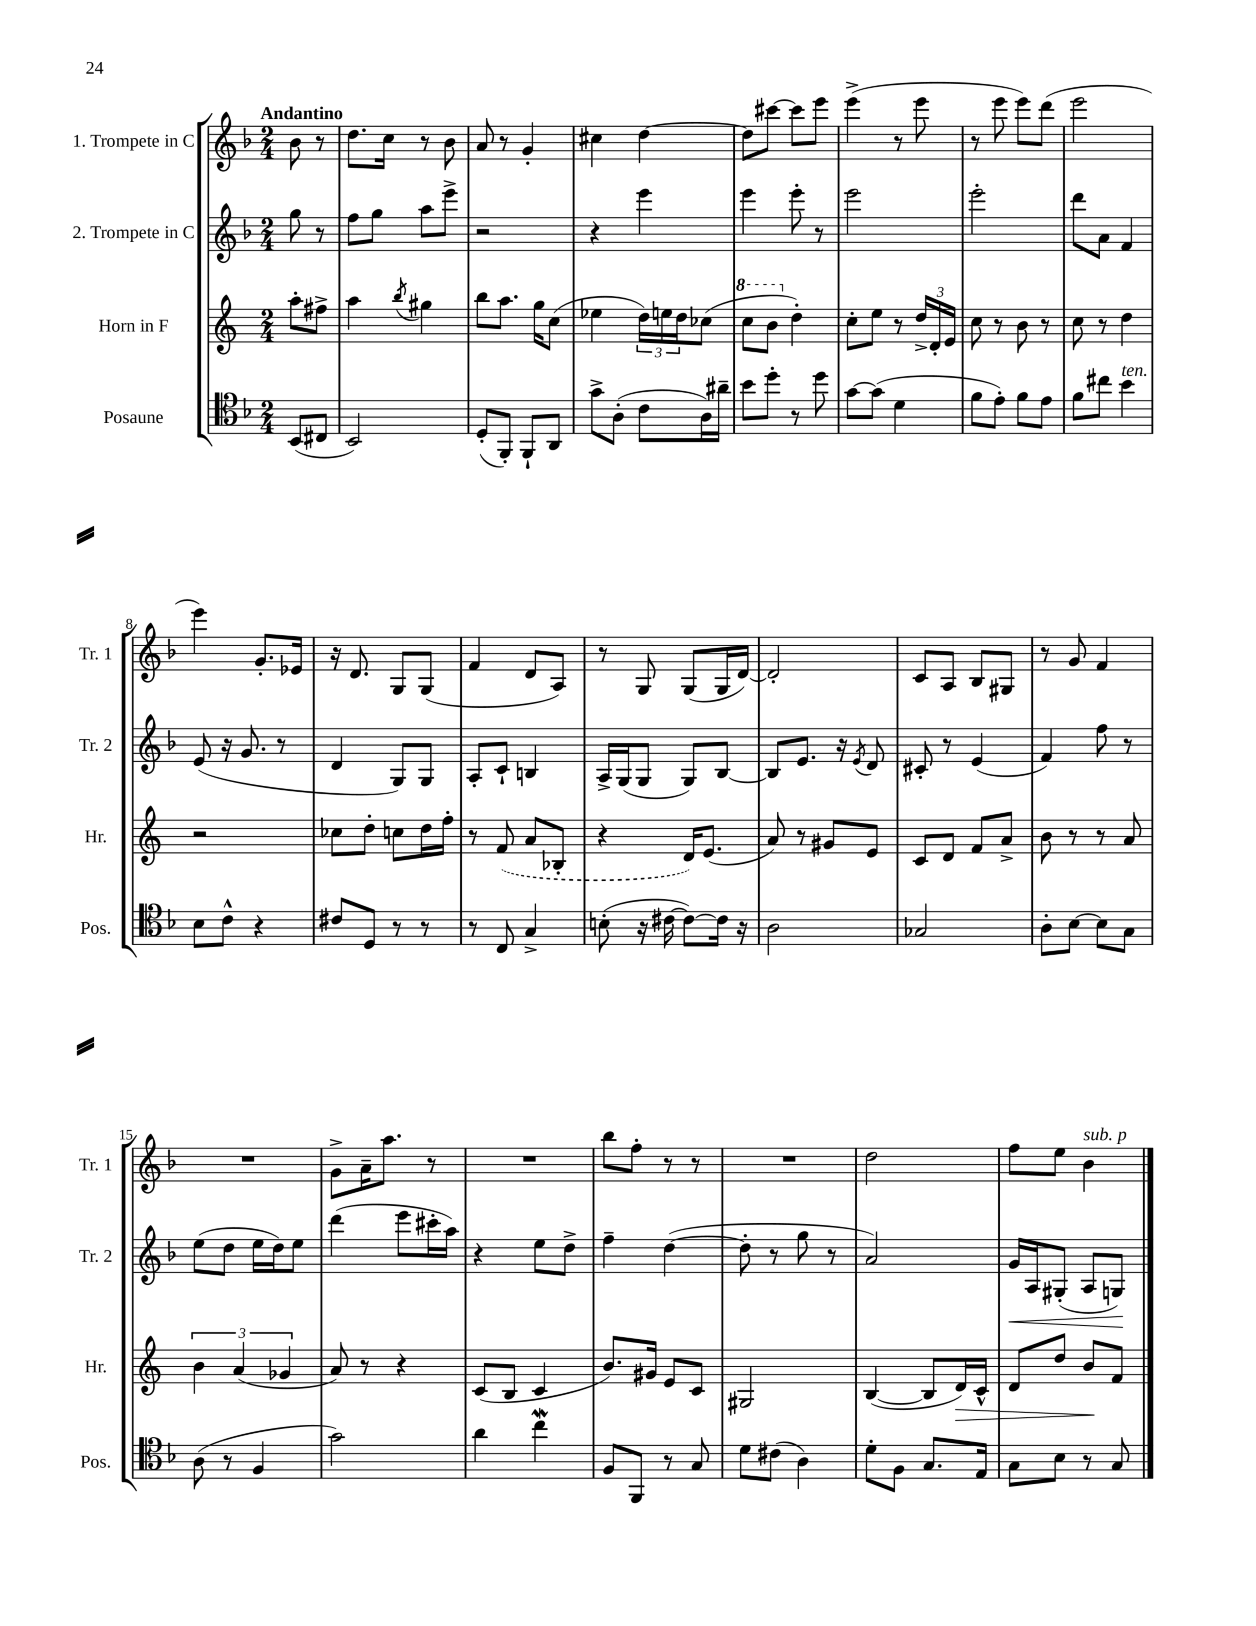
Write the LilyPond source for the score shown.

<<
\new StaffGroup <<
\new Staff = "s0" \with { instrumentName = "1. Trompete in C" shortInstrumentName = "Tr. 1" } {
    \clef treble \key f \major \numericTimeSignature \time 2/4 \partial 4 \tempo "Andantino"
    bes'8 r8 |
    d''8. c''16 r8 bes'8 |
    a'8 r8 g'4-. |
    cis''4 d''4~ |
    d''8 cis'''8~ cis'''8 e'''8 |
    e'''4->( r8 e'''8 |
    r8 e'''8 e'''8) d'''8( |
    e'''2 |
    e'''4) g'8.-. ees'16 |
    r16 d'8. g8 g8( |
    f'4 d'8 a8) |
    r8 g8 g8( g16 d'16~) |
    d'2-. |
    c'8 a8 bes8 gis8 |
    r8 g'8 f'4 |
    R2 |
    g'8-> a'16-- a''8. r8 |
    R2 |
    bes''8 f''8-. r8 r8 |
    R2 |
    d''2 |
    f''8 e''8 bes'4^\markup { \italic "sub. p" } \bar "|." |
}
\new Staff = "s1" \with { instrumentName = "2. Trompete in C" shortInstrumentName = "Tr. 2" } {
    \clef treble \key f \major \numericTimeSignature \time 2/4 \partial 4
    g''8 r8 |
    f''8 g''8 a''8 e'''8-> |
    r2 |
    r4 e'''4 |
    e'''4 e'''8-. r8 |
    e'''2 |
    e'''2-. |
    d'''8 a'8 f'4 |
    e'8( r16 g'8. r8 |
    d'4 g8) g8 |
    a8-. c'8-! b4 |
    a16-> g16( g8 g8) bes8~ |
    bes8 e'8. r16 \acciaccatura { e'8 } d'8 |
    cis'8-. r8 e'4( |
    f'4) f''8 r8 |
    e''8( d''8 e''16 d''16) e''8 |
    d'''4( e'''8 cis'''16-. a''16) |
    r4 e''8 d''8-> |
    f''4-- d''4~( |
    d''8-. r8 g''8 r8 |
    a'2) |
    g'16\< a16 gis8-.( a8 g8\!) \bar "|." |
}
\new Staff = "s2" \with { instrumentName = "Horn in F" shortInstrumentName = "Hr." } {
    \clef treble \key c \major \numericTimeSignature \time 2/4 \partial 4
    a''8-. fis''8-> |
    a''4 \acciaccatura { b''8 } gis''4 |
    b''8 a''8. g''16 c''8( |
    ees''4 \tuplet 3/2 { d''16) e''16 d''16 } ces''8( |
    \ottava #1 c'''8 b''8 \ottava #0 d''4-.) |
    c''8-. e''8 r8 \tuplet 3/2 { d''16-> d'16-. e'16 } |
    c''8 r8 b'8 r8 |
    c''8 r8 d''4 |
    r2 |
    ces''8 d''8-. c''8 d''16 f''16-. |
    r8 \once \slurDashed f'8( a'8 bes8-. |
    r4 d'16) e'8.( |
    a'8) r8 gis'8 e'8 |
    c'8 d'8 f'8 a'8-> |
    b'8 r8 r8 a'8 |
    \tuplet 3/2 { b'4 a'4( ges'4 } |
    a'8) r8 r4 |
    c'8( b8 c'4 |
    b'8.) gis'16 e'8 c'8 |
    gis2 |
    b4~( b8 d'16\>) c'16-^ |
    d'8 d''8 b'8\! f'8 \bar "|." |
}
\new Staff = "s3" \with { instrumentName = "Posaune" shortInstrumentName = "Pos." } {
    \clef tenor \key f \major \numericTimeSignature \time 2/4 \partial 4
    bes,8( cis8 |
    bes,2) |
    d8-.( f,8-.) f,8-! a,8 |
    g'8-> a8-.( c'8 a16) ais'16-- |
    bes'8 d''8-. r8 d''8 |
    g'8~ g'8( d'4 |
    f'8 e'8-.) f'8 e'8 |
    f'8 cis''8 bes'4^\markup { \italic "ten." } |
    bes8 c'8-^ r4 |
    cis'8 d8 r8 r8 |
    r8 c8 g4-> |
    b8-.( r16 cis'16~ cis'8~) cis'16 r16 |
    a2 |
    ges2 |
    a8-. bes8~ bes8 g8 |
    a8( r8 f4 |
    g'2) |
    a'4 c''4\mordent |
    f8 f,8 r8 g8 |
    d'8 cis'8( a4) |
    d'8-. f8 g8. e16 |
    g8 bes8 r8 g8 \bar "|." |
}
>>
>>
